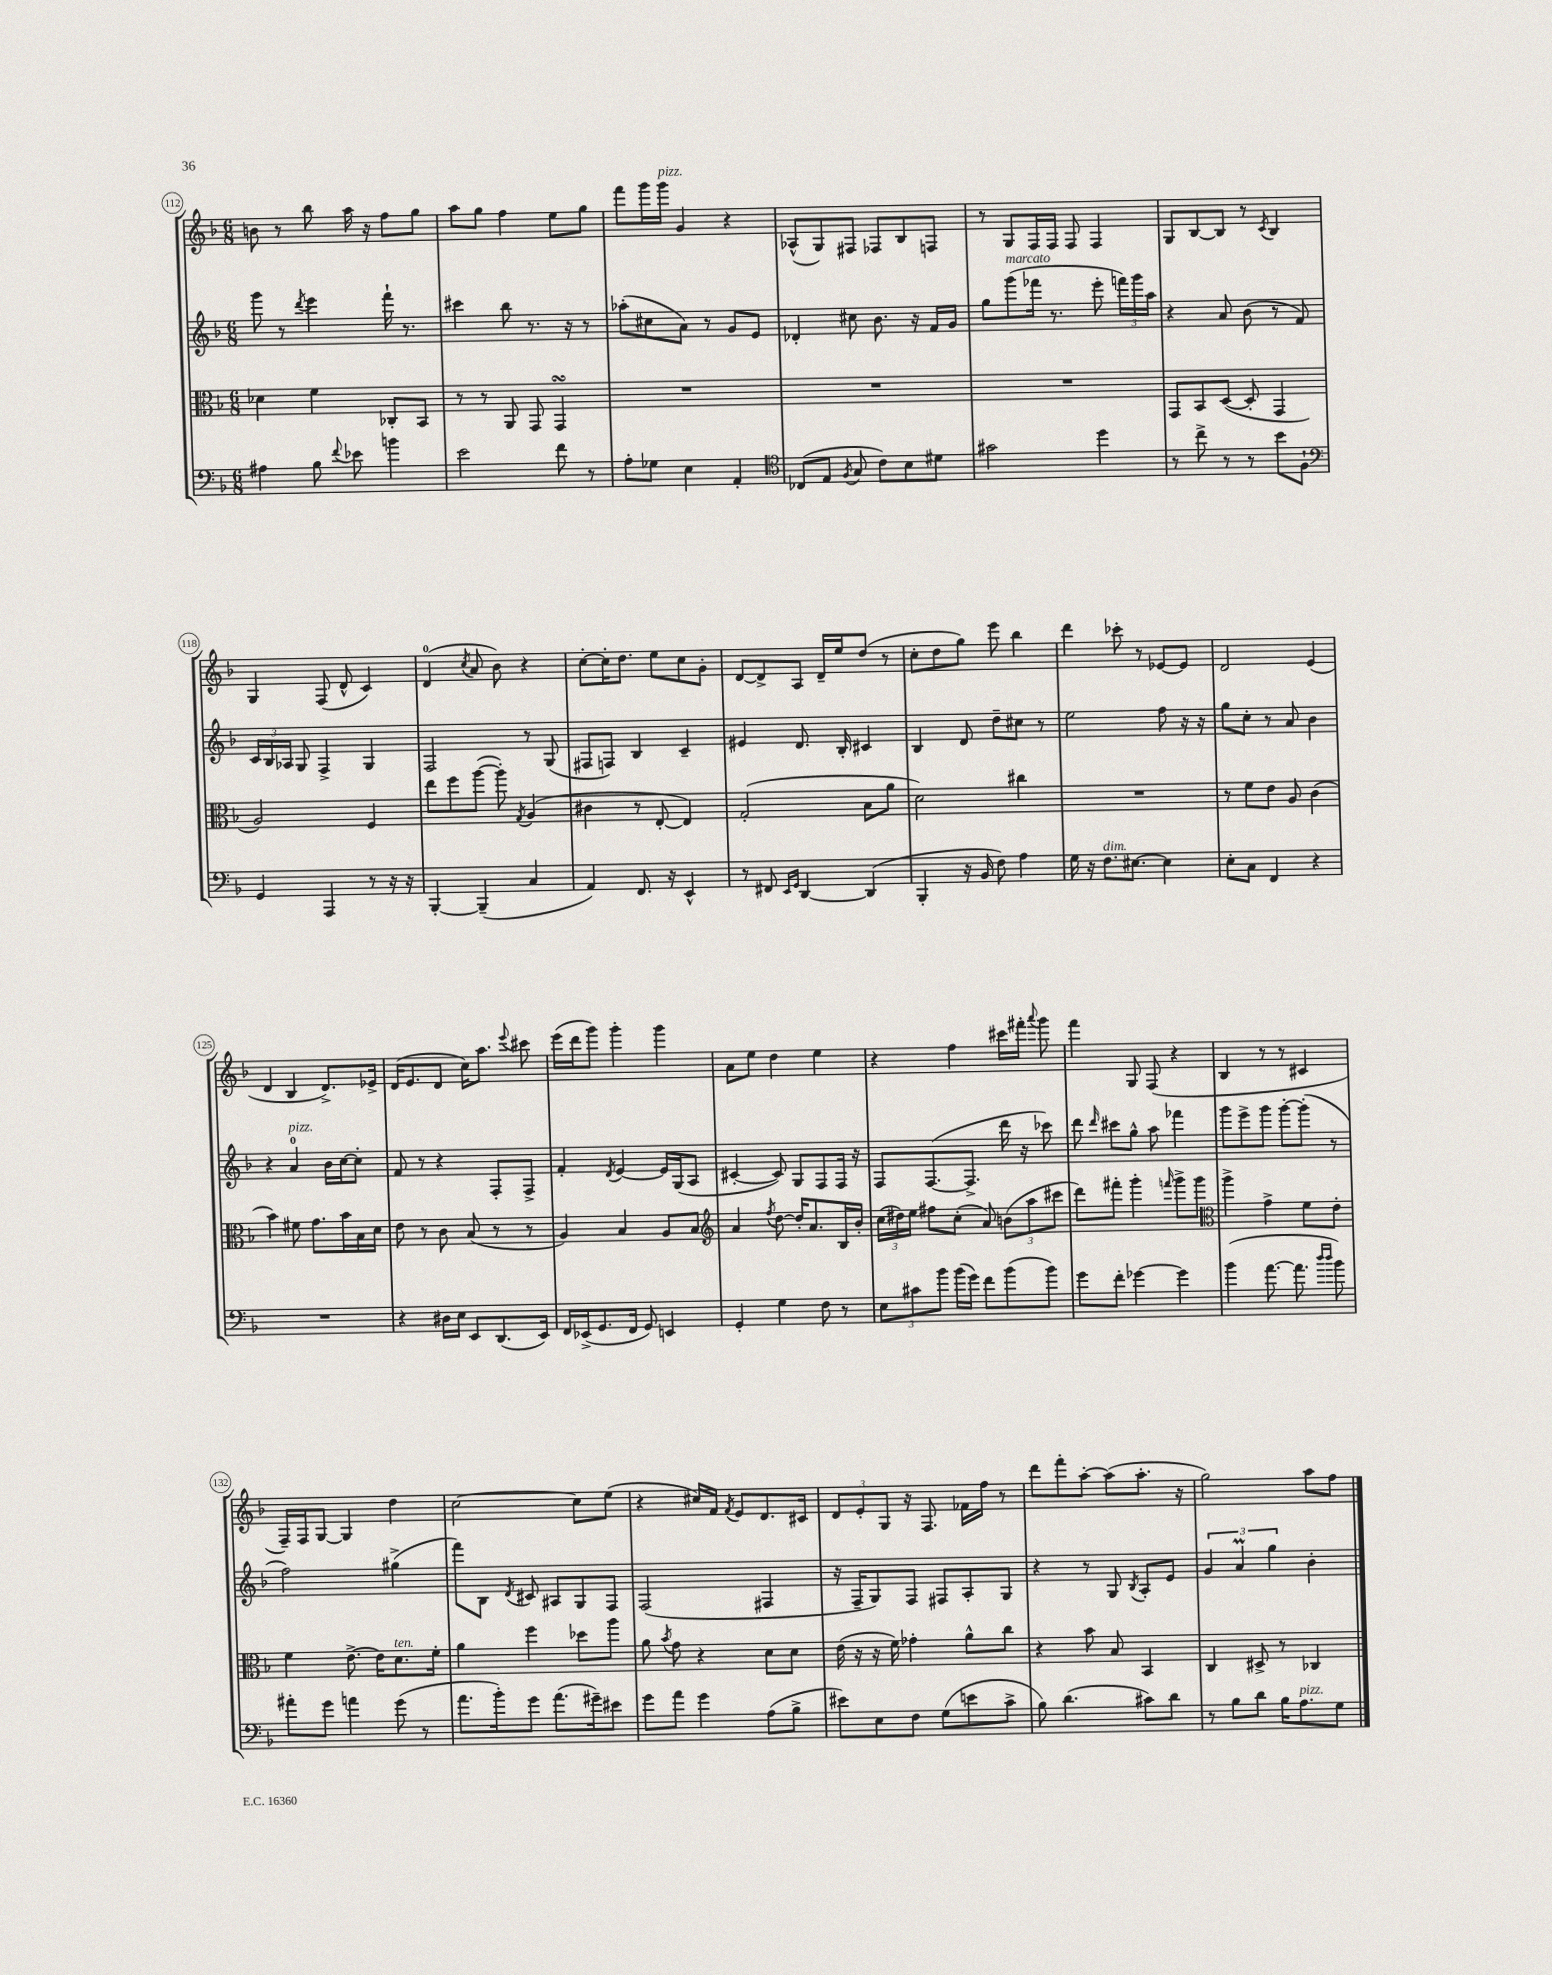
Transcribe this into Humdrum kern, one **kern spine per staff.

**kern	**kern	**kern	**kern
*staff4	*staff3	*staff2	*staff1
*clefF4	*clefC3	*clefG2	*clefG2
*k[b-]	*k[b-]	*k[b-]	*k[b-]
*M6/8	*M6/8	*M6/8	*M6/8
4A#\	4d-\	8ggg\	8b\
.	.	8r	8r
.	.	8qddd/	.
8B-\	4f\	4eee\	8bb-\
8qqf/	.	.	.
8e-\	.	.	16aa\
.	.	.	16r
4b\	8C-'/L	16fff`\	8ff\L
.	.	8.r	.
.	8BB-/J	.	8gg\J
=	=	=	=
2e\	8r	4ccc#\	8aa\L
.	8r	.	8gg\J
.	8AA/	8bb-\	4ff\
.	8GG/	8.r	.
8f\	4GG/	.	8ee\L
.	.	16r	.
8r	.	8r	8gg\J
=	=	=	=
8A'\L	2.r	(8aa-'\L	8fff\L
8G-\J	.	8cc#\	16ggg\L
.	.	.	16ggg\JJ
4E\	.	8a\J)	4g/
.	.	8r	.
4AA'/	.	8g/L	4r
.	.	8e/J	.
=	=	=	=
*clefC4	*	*	*
(8C-/L	2.r	4d-'/	(8A-^^/L
8E/J	.	.	8G/)
8qF/	.	.	.
8G/	.	8cc#\	8F#/J
8c\L)	.	8.b-\	8F-/L
8B-\	.	.	8B-/
.	.	16r	.
8d#\J	.	16f/LL	8F/J
.	.	16g/JJ	.
=	=	=	=
2g#\	2.r	8gg\L	8r
.	.	(8ggg\	8G/L
.	.	16fff-\Jk	16F/L
.	.	8.r	16F/JJ
.	.	.	8F/
4dd\	.	8eee'\	4F/
.	.	24fff\LL)	.
.	.	24ggg\	.
.	.	24aa\JJ	.
=	=	=	=
8r	8GG/L	4r	8G/L
8cc^\	8BB-/	.	[8B-/
8r	([8D/J	8a/	8B-/]J
8r	8D'/]	(8b-\	8r
.	.	.	8qc/
8b-\L	4GG/	8r	4B-/
8F`\J	.	8f/)	.
=	=	=	=
*clefF4	*	*	*
4GG/	2A/)	24c/LL	4G/
.	.	24B-/	.
.	.	24A-/JJ	.
.	.	8G/	.
4AAA/	.	4F^/	(8F/
.	.	.	8d^^/
8r	4F/	4G/	4c/)
16r	.	.	.
16r	.	.	.
=	=	=	=
[4BBB-'/	8ee\L	2F/	(4d/
.	8ff\	.	.
.	.	.	8qcc/
(4BBB-~/]	([8aa\J	.	8a/
.	8aa'\])	.	8b-\)
.	8qG/	.	.
4C/	(4A/	8r	4r
.	.	(8G/	.
=	=	=	=
4AA/)	4c#\	8F#/L	[8cc'\L
.	.	8F/J)	16cc'\]K
.	.	.	8.dd\J
8.FF/	8r	4B-/	.
.	[8E'/	.	8ee\L
16r	.	.	.
4EE^^/	4E/])	4c~/	8cc\
.	.	.	8g'\J
=	=	=	=
8r	(2G'/	4e#/	[8d/L
8FF#/	.	.	8d^/]
16qqEE/LL	.	.	.
16qqGG/JJ	.	.	.
[4DD/	.	8.d/	8A/J
.	.	.	16d~/LL
.	.	16B-'/	16ee/J
(4DD/]	8B-\L	4c#/	(8dd/J
.	8a\J	.	8r
=	=	=	=
4BBB-'/	2d\)	4B-/	8cc'\L
.	.	.	8dd\
16r	.	8d/	8gg\J)
16BB-/	.	.	.
8F\)	.	8dd~\L	8eee\
4A\	4cc#\	8cc#\J	4bb-\
.	.	8r	.
=	=	=	=
16G\	2.r	2ee\	4ddd\
16r	.	.	.
8.F\L	.	.	.
.	.	.	8ccc-'\
[8.E#\J	.	.	.
.	.	.	8r
4E#\]	.	8ff\	[8e-/L
.	.	16r	8e-/]J
.	.	16r	.
=	=	=	=
8E'\L	8r	8gg\L	2d/
8C\J	8f\L	8cc'\J	.
4FF/	8e\J	8r	.
.	8A/	8a/	.
4r	(4c\	4b-\	(4e/
=	=	=	=
2.r	4b-\)	4r	4d/
.	8f#\	4a/	4B-/
.	8.g\L	.	.
.	.	16b-\LL	8.d^/L)
.	16b-\L	[16cc\J	.
.	16B-\	8cc'\]J	.
.	16d\JJ	.	16e-^/Jk
=	=	=	=
4r	8e\	8f/	(16d/LK
.	.	.	8.e/
.	8r	8r	.
16D#\LL	8c\	4r	8d/J
16E\JJ	.	.	.
8EE/L	(8B-/	.	16cc\LK)
.	.	.	8.aa\J
(8.DD/	8r	8F'/L	.
.	.	.	8qqeee/
.	8r	8F^/J	8ccc#\
16EE/Jk)	.	.	.
=	=	=	=
16FF/LL	4A/)	4f'/	(16eee\LL
(16EE-^/J	.	.	16ddd\J
8.GG/	.	.	8ggg\J)
.	.	8qd/	.
.	4B-/	[4e/	4ggg'\
16FF/Jk	.	.	.
8GG/)	.	.	.
4EE/	8A/L	16e/]LL	4ggg\
.	.	(16G/J	.
.	8B-/J	8A/J	.
=	=	=	=
*	*clefG2	*	*
4GG'/	4a/	[4c#'/	8a\L
.	.	.	8ee\J
.	8qff/	.	.
4G\	[8dd\	8c#/])	4dd\
.	16dd'/]LK	8G/L	.
.	8.a/	.	.
8F\	.	8F/	4ee\
8r	16B-/L	16F/Jk	.
.	16b-'/JJ	16r	.
=	=	=	=
12E\L	(24cc\LL	8F/L	4r
.	24dd#\)	.	.
12c#\	24ee\JJ	.	.
.	8ff#\L	([8.F/	.
12b-\J	.	.	.
(16b-\LL	(8cc'\J	.	4ff\
16g\JJ)	.	8.F^/]J	.
8f\L	8a/)	.	.
(8b-\	(12b\L	16ddd\	16ccc#\LL
.	.	16r	16fff#'\JJ
.	12aa\	.	.
.	.	.	8qqaaa/
8b-\J)	.	8ccc-\)	8ggg\
.	12ccc#\J	.	.
=	=	=	=
8g\L	8ddd\L)	8ddd\	4fff\
.	.	16qqddd/	.
8f'\J	8fff#'\J	8ccc#\L	.
[4g-\	4ggg'\	8gg^^\J	8G/
.	.	8aa\	(8F/
.	16qqfff/	.	.
4g-\]	8ggg^\L	4fff-\	4r
.	8ggg\J	.	.
=	=	=	=
*	*clefC3	*	*
(4b-\	4aa^\	8ggg\L	4B-/
.	.	8eee^\	.
[8.a\	4g^\	8ggg\J	8r
.	.	[8ggg'\L	8r
8.a\]	.	.	.
.	8f\L	(8ggg'\]J	4c#/
16qqdd/LL	.	.	.
16qqdd/JJ	.	.	.
8b-\)	8e'\J	8r	.
=	=	=	=
8a#'\L	4f\	2ff\)	16F~/LL)
.	.	.	16F/J
8g\J	.	.	[8G/J
4a\	[8.e^\	.	4G/]
.	16e\]LK	.	.
(8g\	8.d\	(4gg#^\	4dd\
8r	.	.	.
.	16f'\Jk	.	.
=	=	=	=
8.a\L	4a\	8fff\L)	[2cc\
.	.	8B-\J	.
16b-'\k)	.	.	.
.	.	8qd/	.
8g\J	4ff\	8c#/	.
(8.a\L	.	8A#/L	.
.	8dd-\L	8G/	8cc\]L
16g#~\k)	.	.	.
8e#\J	8aa\J	8F/J	(8ee\J
=	=	=	=
8g\L	8a\	(2F/	4r
.	8qb-/	.	.
8a\J	8g\	.	.
4g\	4r	.	16cc#/LL)
.	.	.	16f/JJ
.	.	.	8qf/
.	.	.	8e/L
(8A\L	8d\L	4F#/	8.d/
8B-^\J	8d\J	.	.
.	.	.	16c#/Jk
=	=	=	=
8e#\L)	(16e\	16r	12d/L
.	16r	16F~/LK	.
.	.	.	12e'/
8E\	16r	8G/)	.
.	.	.	12G/J
.	16f\)	.	.
8F\J	4g-'\	8F/J	16r
.	.	.	8.F/
(8G\L	.	8F#/L	.
8e\	8a^^\L	8A'/	16f-\LL
.	.	.	16ff\JJ
8c^\J	8cc\J	8G/J	8r
=	=	=	=
8B-\)	4r	4r	8ddd\L
(4.d\	.	.	8fff'\
.	8b-\	8r	[8aa'\J
.	8B-/	8G/	(8aa\]L
.	.	8qB-/	.
8c#\L)	4BB-/	8A'/L	8.aa'\J
8d\J	.	8e/J	.
.	.	.	16r
=	=	=	=
8r	4C/	6g/	2gg\)
8B-\L	.	.	.
.	.	6a/	.
8d\J	8D#^/	.	.
.	.	6gg\	.
16B-\LK	8r	.	.
8.A\	.	.	.
.	4C-/	4b-'\	8aa\L
8G\J	.	.	8ff\J
==	==	==	==
*-	*-	*-	*-
